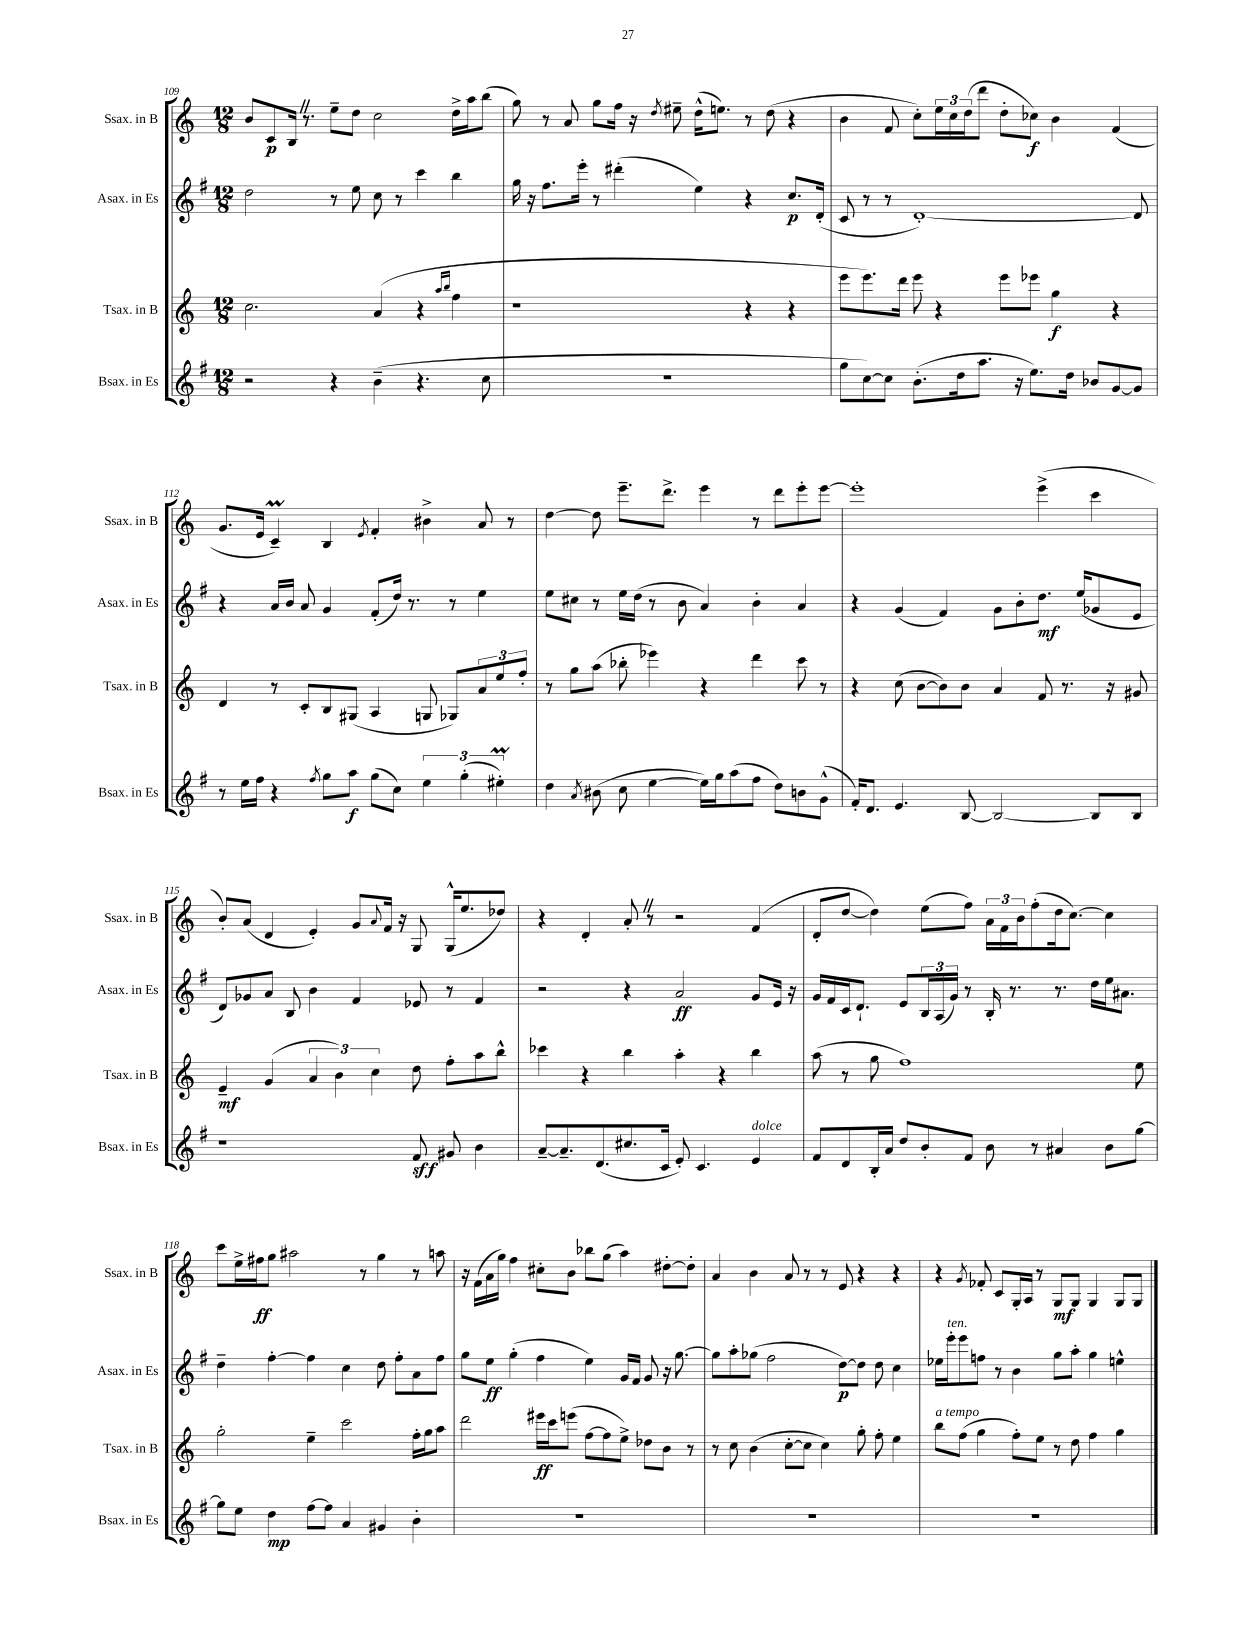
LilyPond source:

<<
\new StaffGroup <<
\new Staff = "s0" \with { instrumentName = "Ssax. in B" shortInstrumentName = "Ssax. in B" } {
    \clef treble \key c \major \numericTimeSignature \time 12/8
    b'8 c'8\p b16 \once \override BreathingSign.text = \markup { \musicglyph "scripts.caesura.straight" } \breathe r8. e''8-- d''8 c''2 d''16-> a''16 b''8( |
    g''8) r8 a'8 g''8 f''16 r16 \acciaccatura { d''8 } eis''8-- d''16-^( e''8.) r8 d''8( r4 |
    b'4 f'8 c''8-.) \tuplet 3/2 { e''16 c''16 d''16( } d'''8 d''8-. ces''8\f) b'4 f'4( |
    g'8. e'16 c'4--\prall) b4 \acciaccatura { e'8 } f'4-. bis'4-> a'8 r8 |
    d''4~ d''8 e'''8.-- d'''8.-> e'''4 r8 d'''8 e'''8-. e'''8~ |
    e'''1-. e'''4->( c'''4 |
    b'8-.) a'8( d'4 e'4-.) g'8 \appoggiatura { a'8 } f'16 r16 g8 g16-^( e''8. des''8) |
    r4 d'4-. a'8-. \once \override BreathingSign.text = \markup { \musicglyph "scripts.caesura.straight" } \breathe r8 r2 f'4( |
    d'8-. d''8~ d''4) e''8( f''8) \tuplet 3/2 { a'16 f'16 b'16 } f''8-.( d''16 c''8.~) c''4 |
    c'''8 e''16-> fis''16\ff g''8 ais''2 r8 g''4 r8 a''8 |
    r16 f'16( a'16 g''16) f''4 cis''8-. b'8 bes''8 g''8( a''4) dis''8~-. dis''8-. |
    a'4 b'4 a'8 r8 r8 e'8 r4 r4 |
    r4 \acciaccatura { g'8 } fes'8-. c'8 g16-. a16 r8 g8\mf g8 g4 g8 g8 \bar "|." |
}
\new Staff = "s1" \with { instrumentName = "Asax. in Es" shortInstrumentName = "Asax. in Es" } {
    \clef treble \key g \major \numericTimeSignature \time 12/8
    d''2 r8 e''8 c''8 r8 c'''4 b''4 |
    g''16 r16 fis''8. e'''16-. r8 dis'''4-.( e''4) r4 c''8.\p d'16-.( |
    c'8 r8 r8 d'1~-.) d'8 |
    r4 a'16 b'16 a'8 g'4 fis'8-.( d''16) r8. r8 e''4 |
    e''8 cis''8 r8 e''16 d''16( r8 b'8 a'4) b'4-. a'4 |
    r4 g'4( fis'4) g'8 b'8-. d''8.\mf e''16( ges'8 e'8 |
    d'8) ges'8 a'8 b8 b'4 fis'4 ees'8 r8 fis'4 |
    r2 r4 a'2\ff g'8 e'16 r16 |
    g'16 fis'16 c'16 d'8.-! e'8 \tuplet 3/2 { b16 a16( g'16) } r8 b16-. r8. r8. d''16 e''16 ais'8. |
    d''4-- fis''4~-. fis''4 c''4 d''8 fis''8-. a'8 fis''8 |
    g''8 e''8\ff g''4-.( fis''4 e''4) g'16 fis'16 g'8 r16 g''8.~ |
    g''8 a''8-. ges''8( fis''2 d''8~\p) d''8 d''8 c''4 |
    ees''16 e'''16-.^\markup { \italic "ten." } e'''8 f''8 r8 b'4 g''8 a''8-. g''4 e''4-^ \bar "|." |
}
\new Staff = "s2" \with { instrumentName = "Tsax. in B" shortInstrumentName = "Tsax. in B" } {
    \clef treble \key c \major \numericTimeSignature \time 12/8
    c''2. a'4( r4 \grace { a''16 b''16 } f''4 |
    r1 r4 r4 |
    e'''8 e'''8.) d'''16 e'''8 r4 e'''8 ees'''8 g''4\f r4 |
    d'4 r8 c'8-. b8 gis8( a4 g8 ges8) \tuplet 3/2 { a'8 e''8 f''8-. } |
    r8 g''8 a''8( bes''8-. ees'''4) r4 d'''4 c'''8 r8 |
    r4 c''8( b'8~ b'8) b'8 a'4 f'8 r8. r16 gis'8 |
    e'4--\mf g'4( \tuplet 3/2 { a'4 b'4) c''4 } d''8 f''8-. a''8 b''8-^ |
    ces'''4 r4 b''4 a''4-. r4 b''4 |
    a''8( r8 g''8 f''1) e''8 |
    g''2-. e''4-- c'''2 f''16-. g''16 a''8 |
    d'''2 eis'''16\ff c'''16 e'''8( f''8~ f''8 e''8->) des''8 b'8 r8 |
    r8 c''8 b'4( c''8~-. c''8 c''4) g''8-. f''8-. e''4 |
    b''8^\markup { \italic "a tempo" } f''8( g''4 f''8-.) e''8 r8 d''8 f''4 g''4 \bar "|." |
}
\new Staff = "s3" \with { instrumentName = "Bsax. in Es" shortInstrumentName = "Bsax. in Es" } {
    \clef treble \key g \major \numericTimeSignature \time 12/8
    r2 r4 b'4--( r4. c''8 |
    R1. |
    g''8 c''8~) c''8 b'8.-.( d''16 a''8. r16 e''8.) d''16 bes'8 g'8~ g'8 |
    r8 e''16 fis''16 r4 \acciaccatura { fis''8 } g''8 a''8\f g''8( c''8) \tuplet 3/2 { e''4 g''4-.( eis''4-.\prall) } |
    d''4 \acciaccatura { a'8 } bis'8( c''8 e''4~ e''16) g''16 a''8( fis''8 d''8) b'8 g'8-^( |
    fis'16-.) d'8. e'4. b8~ b2~ b8 b8 |
    r1 fis'8\sff gis'8 b'4 |
    a'8~-- a'8.-- d'8.( cis''8. c'16 e'8-.) c'4. e'4^\markup { \italic "dolce" } |
    fis'8 d'8 b16-. a'16 d''8 b'8-. fis'8 b'8 r8 ais'4 b'8 g''8~ |
    g''8 e''8 d''4\mp fis''8~ fis''8 a'4 gis'4 b'4-. |
    R1. |
    R1. |
    R1. \bar "|." |
}
>>
>>
\layout { \context { \Score currentBarNumber = #109 } }
